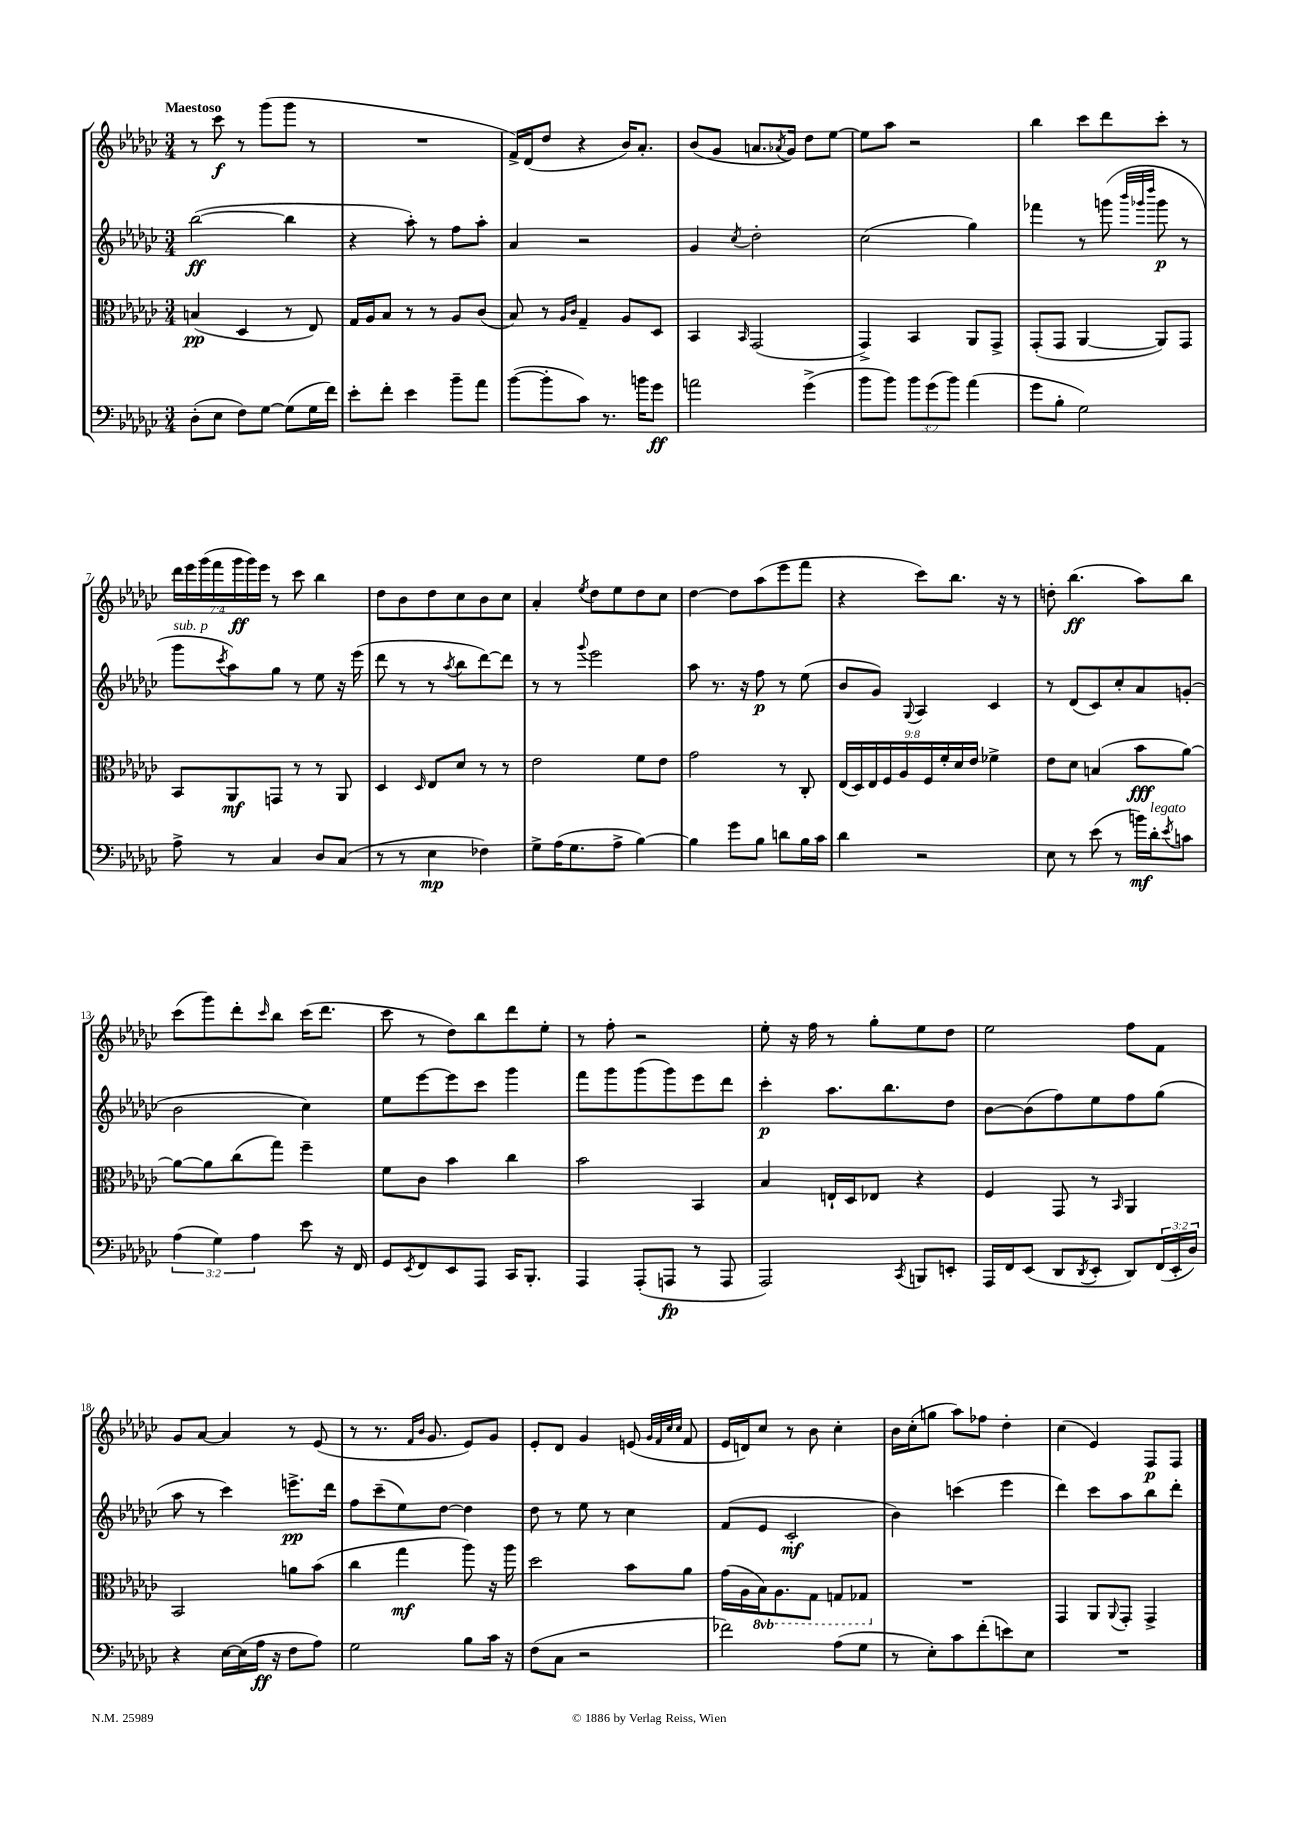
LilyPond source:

<<
\new StaffGroup <<
\new Staff = "s0" {
    \clef treble \key ges \major \numericTimeSignature \time 3/4 \override Staff.TupletNumber.text = #tuplet-number::calc-fraction-text \tempo "Maestoso"
    r8 ces'''8\f r8 ges'''8( ges'''8 r8 |
    R2. |
    f'16->) des'16( des''8 r4 bes'16) aes'8.-. |
    bes'8( ges'8 a'8. \acciaccatura { aes'8 } ges'16) des''8 ees''8~ |
    ees''8 aes''8 r2 |
    bes''4 ces'''8 des'''8 ces'''8-. r8 |
    \tuplet 7/4 { des'''16 ees'''16 ges'''16( f'''16 ges'''16\ff ges'''16) ees'''16 } r8 ces'''8 bes''4 |
    des''8 bes'8 des''8 ces''8 bes'8 ces''8 |
    aes'4-. \acciaccatura { ees''8 } des''8 ees''8 des''8 ces''8 |
    des''4~ des''8 aes''8( ees'''8 f'''8 |
    r4 ces'''8) bes''8. r16 r8 |
    d''8-. bes''4.\ff( aes''8) bes''8 |
    ces'''8( ges'''8) des'''8-. \grace { ces'''16 } bes''8 ces'''16( des'''8. |
    ces'''8 r8 des''8) bes''8 des'''8 ees''8-. |
    r8 f''8-. r2 |
    ees''8-. r16 f''16 r8 ges''8-. ees''8 des''8 |
    ees''2 f''8 f'8 |
    ges'8 aes'8~ aes'4 r8 ees'8( |
    r8 r8. \grace { f'16 bes'16 } ges'8. ees'8) ges'8 |
    ees'8-. des'8 ges'4 e'8( \grace { ges'32 f'32 ces''32 ces''32 } f'8 |
    ees'16 d'16) ces''8 r8 bes'8 ces''4-. |
    bes'16 ces''16-.( g''8 aes''8) fes''8 des''4-. |
    ces''4( ees'4) f8\p f8 \bar "|." |
}
\new Staff = "s1" {
    \clef treble \key ges \major \numericTimeSignature \time 3/4
    bes''2~\ff( bes''4 |
    r4 aes''8-.) r8 f''8 aes''8-. |
    aes'4 r2 |
    ges'4 \acciaccatura { ces''8 } des''2-. |
    ces''2( ges''4) |
    fes'''4 r8 g'''8( \grace { bes'''32 ges'''32 des''''32 } ges'''8\p r8 |
    ges'''8^\markup { \italic "sub. p" } \acciaccatura { ces'''8 } aes''8) ges''8 r8 ees''8 r16 ees'''16( |
    des'''8 r8 r8 \acciaccatura { aes''8 } bes''8 des'''8~) des'''8 |
    r8 r8 \appoggiatura { ges'''8 } ees'''2 |
    aes''8 r8. r16 f''8\p r8 ees''8( |
    bes'8 ges'8) \appoggiatura { ges8 } aes4 ces'4 |
    r8 des'8( ces'8) ces''8-. aes'8 g'8-.( |
    bes'2 ces''4) |
    ees''8 ees'''8~ ees'''8 ces'''8 ges'''4 |
    f'''8 ges'''8 ges'''8( ges'''8) ees'''8 des'''8 |
    ces'''4-.\p aes''8. bes''8. des''8 |
    bes'8~ bes'8( f''8) ees''8 f''8 ges''8( |
    aes''8 r8 ces'''4) e'''8.->\pp des'''16 |
    f''8 ces'''8--( ees''8) des''8~ des''4 |
    des''8 r8 ees''8 r8 ces''4 |
    f'8( ees'8 ces'2-.\mf |
    bes'4) c'''4( ees'''4 |
    des'''4) ces'''8 aes''8 bes''8 des'''8-. \bar "|." |
}
\new Staff = "s2" {
    \clef alto \key ges \major \numericTimeSignature \time 3/4 \override Staff.TupletNumber.text = #tuplet-number::calc-fraction-text \set Staff.ottavationMarkups = #ottavation-simple-ordinals
    b4\pp( des4 r8 ees8) |
    ges16 aes16 bes8 r8 r8 aes8 ces'8( |
    bes8) r8 \grace { aes16 ces'16 } ges4-- aes8 des8 |
    bes,4 \grace { bes,16 } ges,2( |
    ges,4->) bes,4 aes,8 ges,8-> |
    ges,8-.( ges,8 aes,4~ aes,8) ges,8 |
    bes,8 aes,8\mf g,8 r8 r8 aes,8 |
    des4 \grace { des16 } ees8 des'8 r8 r8 |
    ees'2 f'8 ees'8 |
    ges'2 r8 ces8-. |
    \tuplet 9/8 { ees16( des16) ees16 f16 aes16 f16 f'16-. des'16 ees'16 } fes'4-> |
    ees'8 des'8 b4( bes'8\fff aes'8~) |
    aes'8~ aes'8 ces''8( ges''8) f''4-- |
    f'8 ces'8 bes'4 ces''4 |
    bes'2 bes,4 |
    bes4 e16-! des16 ees8 r4 |
    f4 ges,8 r8 \grace { bes,16 } aes,4 |
    bes,2 a'8 bes'8( |
    ces''4 ges''4\mf aes''8) r16 aes''16 |
    des''2 bes'8 aes'8 |
    ges'16( aes16 \ottava #-1 bes,16) aes,8. ges,8 g,8 ges,8 \ottava #0 |
    R2. |
    ges,4 aes,8 \appoggiatura { aes,8 } ges,8-. ges,4-> \bar "|." |
}
\new Staff = "s3" {
    \clef bass \key ges \major \numericTimeSignature \time 3/4 \override Staff.TupletNumber.text = #tuplet-number::calc-fraction-text
    des8-.( ees8 f8) ges8~ ges8( ges16 f'16) |
    ees'8-. f'8-. ees'4 bes'8-- aes'8 |
    bes'8~( bes'8-. ces'8) r8. b'16 ges'8\ff |
    a'2 ges'4->( |
    bes'8 bes'8) \tuplet 3/2 { bes'8 ges'8( bes'8) } aes'4( |
    ges'8 bes8-. ges2) |
    aes8-> r8 ces4 des8 ces8( |
    r8 r8 ees4\mp fes4) |
    ges8-> aes16( ges8. aes8-> bes4~) |
    bes4 ges'8 bes8 d'8 bes16 ces'16 |
    des'4 r2 |
    ees8 r8 ees'8( r8 b'16\mf) des'16-.^\markup { \italic "legato" } \acciaccatura { ees'8 } c'8 |
    \tuplet 3/2 { aes4( ges4) aes4 } ees'8 r16 f,16 |
    ges,8 \acciaccatura { ees,8 } f,8 ees,8 aes,,8 ces,16 bes,,8.-. |
    aes,,4 aes,,8-.( a,,8\fp r8 a,,8 |
    aes,,2) \acciaccatura { ces,8 } b,,8 e,8-. |
    aes,,16 f,16 ees,8( des,8 \acciaccatura { des,8 } ees,8-. des,8) \tuplet 3/2 { f,16( ees,16-. des16) } |
    r4 ees16~ ees16( aes16\ff r16 f8 aes8) |
    ges2 bes8 ces'16 r16 |
    f8( ces8 r2 |
    fes'2) aes8( ges8 |
    r8 ees8-.) ces'8 f'8-.( e'8) ees8 |
    R2. \bar "|." |
}
>>
>>
